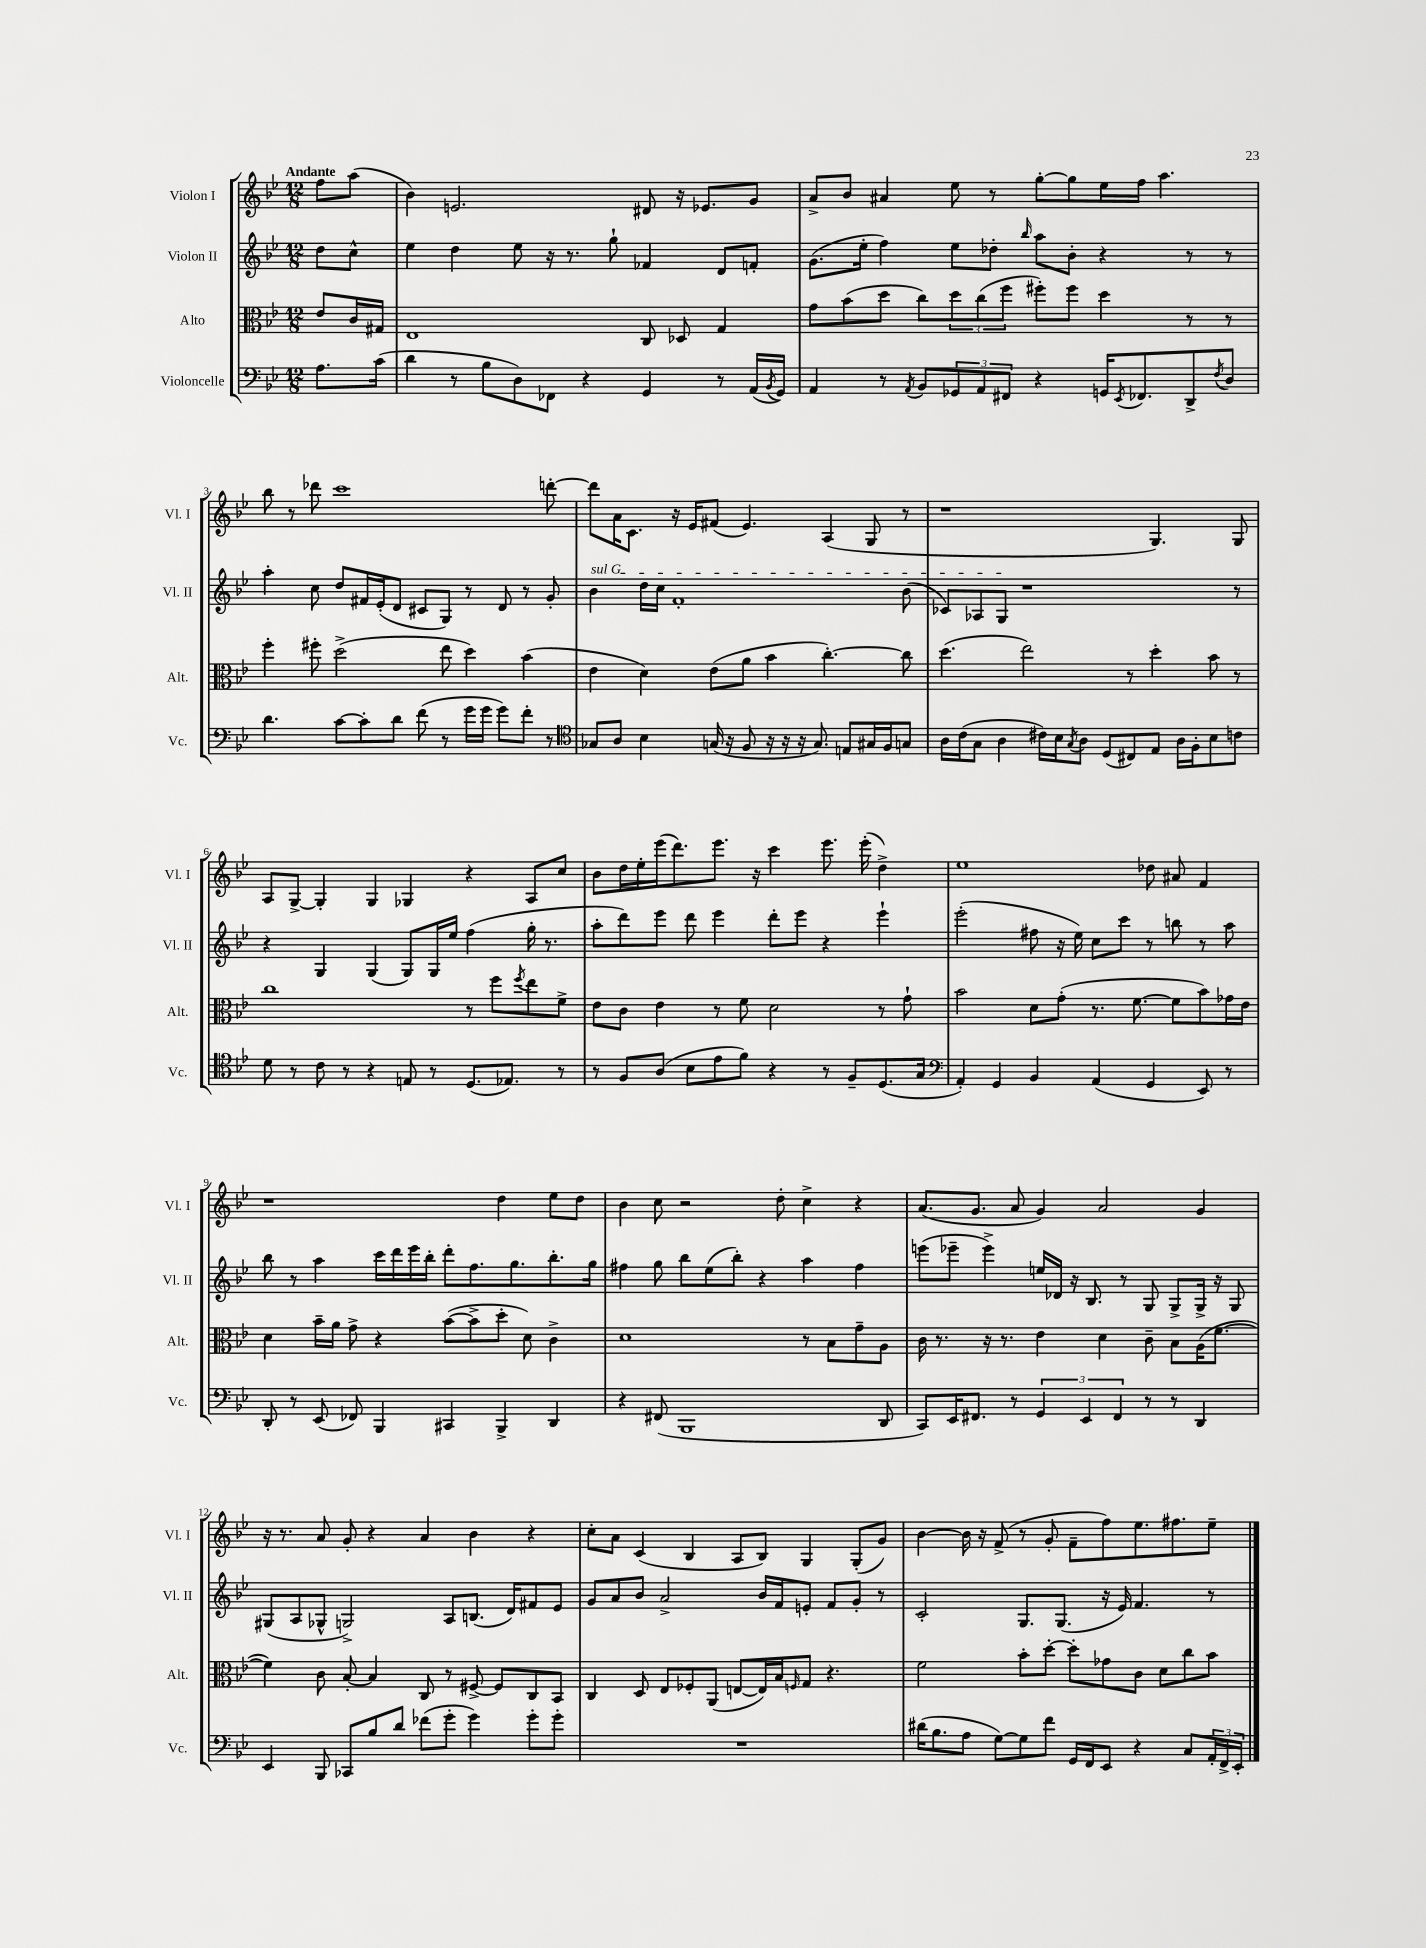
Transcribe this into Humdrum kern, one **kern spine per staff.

**kern	**kern	**kern	**kern
*staff4	*staff3	*staff2	*staff1
*clefF4	*clefC3	*clefG2	*clefG2
*k[b-e-]	*k[b-e-]	*k[b-e-]	*k[b-e-]
*M12/8	*M12/8	*M12/8	*M12/8
8.A	8e-	8dd	8ff
.	16c	8cc^^	(8aa
(16c	16G#	.	.
=	=	=	=
4d	1E-	4ee-	4b-)
8r	.	4dd	2.e
8B-	.	.	.
8D)	.	8ee-	.
8FF-	.	16r	.
.	.	8.r	.
4r	.	.	.
.	.	8gg`	.
4GG	8C	4f-	8d#
.	8D-	.	16r
.	.	.	8.e-
8r	4G	8d	.
(16AA	.	8f'	8g
8qBB-	.	.	.
16GG)	.	.	.
=	=	=	=
4AA	8g	(8.g	8a^
.	(8b-	.	8b-
.	.	16ee-'	.
8r	8dd	4ff)	4a#
8qAA	.	.	.
8BB-	8cc)	.	.
12GG-	12dd	8ee-	8ee-
12AA	(12cc	.	.
.	.	8dd-'	8r
12FF#	12ff	.	.
.	.	16qqbb-	.
4r	8ff#')	8aa	[8gg'
.	8ff#	8b-'	8gg]
16GG	4dd	4r	16ee-
8qEE-	.	.	.
8.FF-	.	.	16ff
.	.	.	4.aa
8DD^	8r	8r	.
8qF	.	.	.
8D	8r	8r	.
=	=	=	=
4.d	4ff'	4aa'	8bb-
.	.	.	8r
.	8ff#'	8cc	8ddd-
[8c	(2dd^	8dd	1ccc
8c']	.	16f#	.
.	.	(16e-'	.
8d	.	8d	.
(8f	.	8c#	.
8r	8ee-	8G)	.
16g	4dd)	8r	.
16g	.	.	.
8g)	.	8d	.
8f'	(4b-	8r	.
8r	.	8g'	[8ddd'
=	=	=	=
*clefC4	*	*	*
8G-	4e-	4b-	8ddd]
8A	.	.	16a
.	.	.	8.c
4B-	4d)	16dd	.
.	.	16cc	.
.	.	1f'	16r
.	.	.	16e-
(16G	(8e-	.	(8f#
16r	.	.	.
8F	8a	.	4.e-)
16r	4b-	.	.
16r	.	.	.
16r	.	.	.
8.G)	.	.	.
.	[4.cc')	.	(4A
8E	.	.	.
16G#	.	.	8G
16F	.	.	.
8G	8cc]	(8b-	8r
=	=	=	=
16A	(4.dd	8c-)	1r
(16c	.	.	.
8G	.	8A-	.
4A	.	8G	.
.	2ee-)	1r	.
16c#)	.	.	.
16B-	.	.	.
8qG	.	.	.
8A	.	.	.
(8D	.	.	.
8C#)	8r	.	.
8E-	4dd'	.	4.G)
16A	.	.	.
16F'	.	.	.
8B-	8b-	.	.
8c	8r	8r	8G
=	=	=	=
8d	1cc	4r	8A
8r	.	.	[8G^
8c	.	4G	4G']
8r	.	.	.
4r	.	(4G	4G
8E	.	8G)	4G-
8r	.	16G	.
.	.	16ee-	.
(8.D	8r	(4ff	4r
.	8ff	.	.
8.E-)	.	.	.
.	8qff	.	.
.	8ee-	16gg'	8A
.	.	8.r	.
8r	8f^	.	8cc
=	=	=	=
8r	8e-	8aa'	8b-
8F	8c	8ddd)	16dd
.	.	.	16ee-'
(8A	4e-	8eee-	(16eee-
.	.	.	8.ddd)
8B-	.	8ddd	.
8e-	8r	4eee-	8.eee-
8f)	8f	.	.
.	.	.	16r
4r	2d	8ddd'	4ccc
.	.	8eee-	.
8r	.	4r	8.eee-
8F~	.	.	.
.	.	.	(16eee-'
(8.D	8r	4eee-`	4dd^)
.	8g`	.	.
16G	.	.	.
=	=	=	=
*clefF4	*	*	*
4AA')	2b-	(2eee-'	1ee-
4GG	.	.	.
4BB-	8d	8ff#	.
.	(8g'	16r	.
.	.	16ee-)	.
(4AA	8.r	8cc	.
.	.	8ccc	.
.	[8.f	.	.
4GG	.	8r	8dd-
.	8f]	8bb	8a#
8EE-)	8b-)	8r	4f
8r	16g-	8aa	.
.	16e-	.	.
=	=	=	=
8DD'	4d	8bb-	1r
8r	.	8r	.
(8EE-	16b-~	4aa	.
.	16a	.	.
8FF-)	8g^	.	.
4BBB-	4r	16ccc	.
.	.	16ddd	.
.	.	16eee-	.
.	.	16bb-'	.
4CC#	([8b-	8ddd'	.
.	8b-^]	8.ff	.
4BBB-^	8dd'	.	4dd
.	.	8.gg	.
.	8d)	.	.
4DD	4c^	8.bb-'	8ee-
.	.	.	8dd
.	.	16gg	.
=	=	=	=
4r	1d	4ff#	4b-
(8FF#	.	8gg	8cc
1BBB-	.	8bb-	2r
.	.	(8ee-	.
.	.	8bb-')	.
.	.	4r	.
.	.	.	8dd'
.	8r	4aa	4cc^
.	8B-	.	.
.	8g~	4ff#	4r
8DD	8A	.	.
=	=	=	=
8CC)	16c	(8eee	(8.a
.	8.r	.	.
16EE-	.	8eee-~	.
8.FF#	.	.	8.g
.	16r	4eee-^)	.
.	8.r	.	.
8r	.	.	8a
6GG	4e-	16ee	4g)
.	.	16d-	.
.	.	16r	.
6EE-	.	.	.
.	.	8.B-	.
.	4d	.	2a
6FF#	.	.	.
.	.	8r	.
8r	8c~	8G	.
8r	8B-	8G^	.
4DD	(16A	16G^	4g
.	[8.f	16r	.
.	.	8G	.
=	=	=	=
4EE-	4f])	(8G#	16r
.	.	.	8.r
.	.	8A	.
8BBB-	8c	8G-^^	8a
8CC-	[8B-'	2G^)	8g'
8B-	4B-]	.	4r
8d	.	.	.
(8f-	8C	.	4a
8g'	8r	8A	.
4g)	[8F#^	(8.B	4b-
.	8F#]	.	.
.	.	16d)	.
8g'	8C	8f#	4r
8g'	8BB-	8e-	.
=	=	=	=
1.r	4C	8g	8cc'
.	.	8a	8a
.	8D	8b-	(4c
.	8E-	2a^	.
.	8F-'	.	4B-
.	(8AA	.	.
.	[8E	.	8A
.	16E])	16b-	8B-)
.	16B-	16f	.
.	16qqF	.	.
.	8G	8e'	4G
.	4.r	8f	.
.	.	8g'	(8G'
.	.	8r	8g)
=	=	=	=
(16d#	2f	2c'	[4b-
8.B-	.	.	.
8A	.	.	16b-]
.	.	.	16r
[8G)	.	.	(8f^
8G]	8b-'	8.G	8r
8f	[8dd'	.	8g'
.	.	(8.G	.
16GG	8dd']	.	8f~
16FF	.	.	.
8EE-	8g-	16r	8ff)
.	.	16e-)	.
4r	8c	4.f	8.ee-
.	8d	.	.
.	.	.	8.ff#
8C	8cc	.	.
24AA'	8b-	8r	8ee-~
24FF^	.	.	.
24EE-'	.	.	.
==	==	==	==
*-	*-	*-	*-
